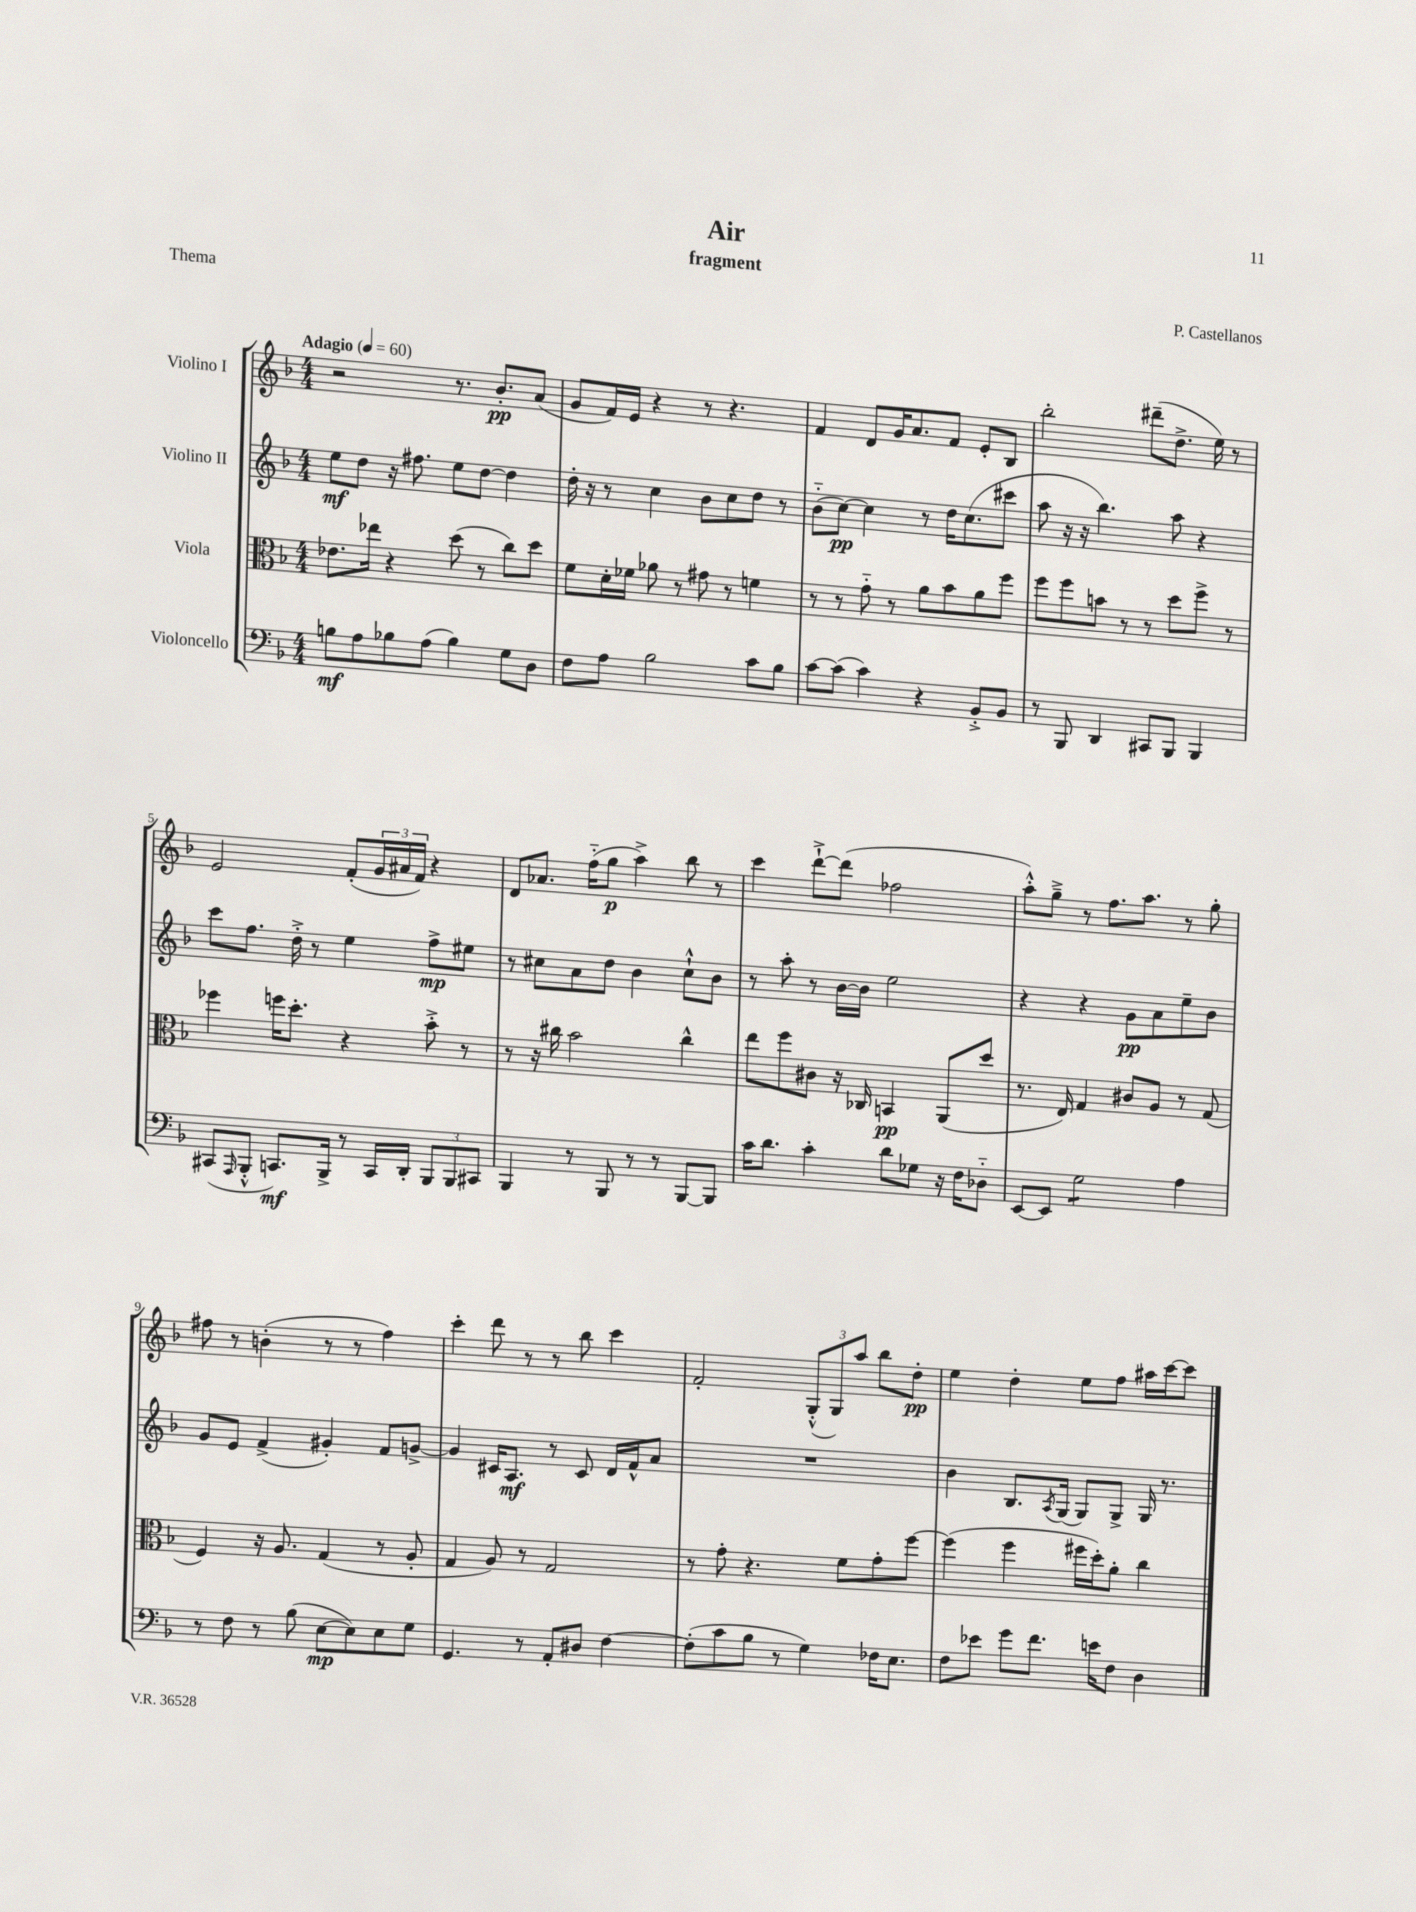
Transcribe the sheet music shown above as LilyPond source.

\header { title = "Air" composer = "P. Castellanos" subtitle = "fragment" piece = "Thema" }
<<
\new StaffGroup <<
\new Staff = "s0" \with { instrumentName = "Violino I" } {
    \clef treble \key f \major \numericTimeSignature \time 4/4 \tempo "Adagio" 4 = 60
    r2 r8. bes'8.-.\pp a'8( |
    g'8 f'16) e'16 r4 r8 r4. |
    f'4 d'8 g'16 a'8. f'8 e'8-. bes8 |
    bes''2-. dis'''8--( d''8.-> e''16) r8 |
    e'2 f'8-.( \tuplet 3/2 { g'16 ais'16 f'16) } r4 |
    d'8 aes'8. f''16-_( g''8\p a''4->) bes''8 r8 |
    c'''4 d'''8~-!-> d'''8( fes''2 |
    a''8-.-^) g''8---> r8 f''8. a''8. r8 g''8-. |
    fis''8 r8 b'4-.( r8 r8 fis''4) |
    c'''4-. d'''8 r8 r8 bes''8 c'''4 |
    f'2-. \tuplet 3/2 { g8-.-^( g8) a''8 } bes''8 d''8-.\pp |
    e''4 d''4-. e''8 f''8 ais''16 c'''16~ c'''8 \bar "|." |
}
\new Staff = "s1" \with { instrumentName = "Violino II" } {
    \clef treble \key f \major \numericTimeSignature \time 4/4
    e''8\mf d''8 r16 fis''8. e''8 d''8~ d''4 |
    d''16-. r16 r8 c''4 bes'8 c''8 d''8 r8 |
    bes'8-_( c''8~\pp) c''4 r8 d''16 c''8.( cis'''8 |
    a''8 r16 r16 bes''4.) a''8 r4 |
    c'''8 f''8. d''16-.-> r8 e''4 f''8->\mp eis''8 |
    r8 cis''8 a'8 d''8 bes'4 cis''8-!-^ bes'8 |
    r8 a''8-. r8 bes'16~ bes'16 e''2 |
    r4 r4 g'8\pp a'8 e''8-- bes'8 |
    g'8 e'8 f'4->( gis'4-.) f'8 g'8~-> |
    g'4 cis'16 a8.\mf r8 cis'8 d'16 f'16-^ a'8 |
    R1 |
    bes'4 bes8. \acciaccatura { a8 } g16( g8) g8-> g16 r8. \bar "|." |
}
\new Staff = "s2" \with { instrumentName = "Viola" } {
    \clef alto \key f \major \numericTimeSignature \time 4/4
    ees'8. ees''16 r4 d''8( r8 c''8) d''8 |
    f'8 d'16-. fes'16 aes'8 r8 gis'8 r8 f'4 |
    r8 r8 g'8-_ r8 a'8 bes'8 a'8 f''8 |
    f''8 f''8 b'8 r8 r8 d''8 f''8-> r8 |
    fes''4 f''16 d''8.-. r4 bes'8-.-> r8 |
    r8 r16 cis''16 bes'2 cis''4-^ |
    e''8 f''8 cis'8 r16 ces16 b,4\pp a,8( d''8 |
    r8. e16) g4 cis'8 a8 r8 g8( |
    f4) r16 a8. g4( r8 a8-. |
    g4 a8) r8 g2 |
    r8 g'8-. r4. f'8 g'8-. f''8~ |
    f''4( f''4 fis''16 d''16-.) a'8-. c''4 \bar "|." |
}
\new Staff = "s3" \with { instrumentName = "Violoncello" } {
    \clef bass \key f \major \numericTimeSignature \time 4/4
    b8\mf a8 bes8 a8( bes4) g8 d8 |
    f8 a8 bes2 c'8 bes8 |
    c'8~ c'8( c'4) r4 bes,8-.-> bes,8 |
    r8 bes,,8 d,4 cis,8 bes,,8 bes,,4 |
    cis,8( \grace { a,,16 } bes,,8-.-^ c,8.\mf) bes,,16-> r8 c,16 d,16-. \tuplet 3/2 { bes,,8 bes,,8 cis,8 } |
    bes,,4 r8 bes,,8 r8 r8 bes,,8~ bes,,8 |
    c'16 d'8. c'4-. d'8 ges8 r16 f16 des8-_ |
    e,8~ e,8 g2:8 a4 |
    r8 f8 r8 bes8( e8~\mp e8) e8 g8 |
    g,4. r8 a,8-. dis8 f4~ |
    f8-.( c'8 bes8 r8 g4) fes16 e8. |
    f8 ees'8 g'8 f'8. e'16 f8 d4 \bar "|." |
}
>>
>>
